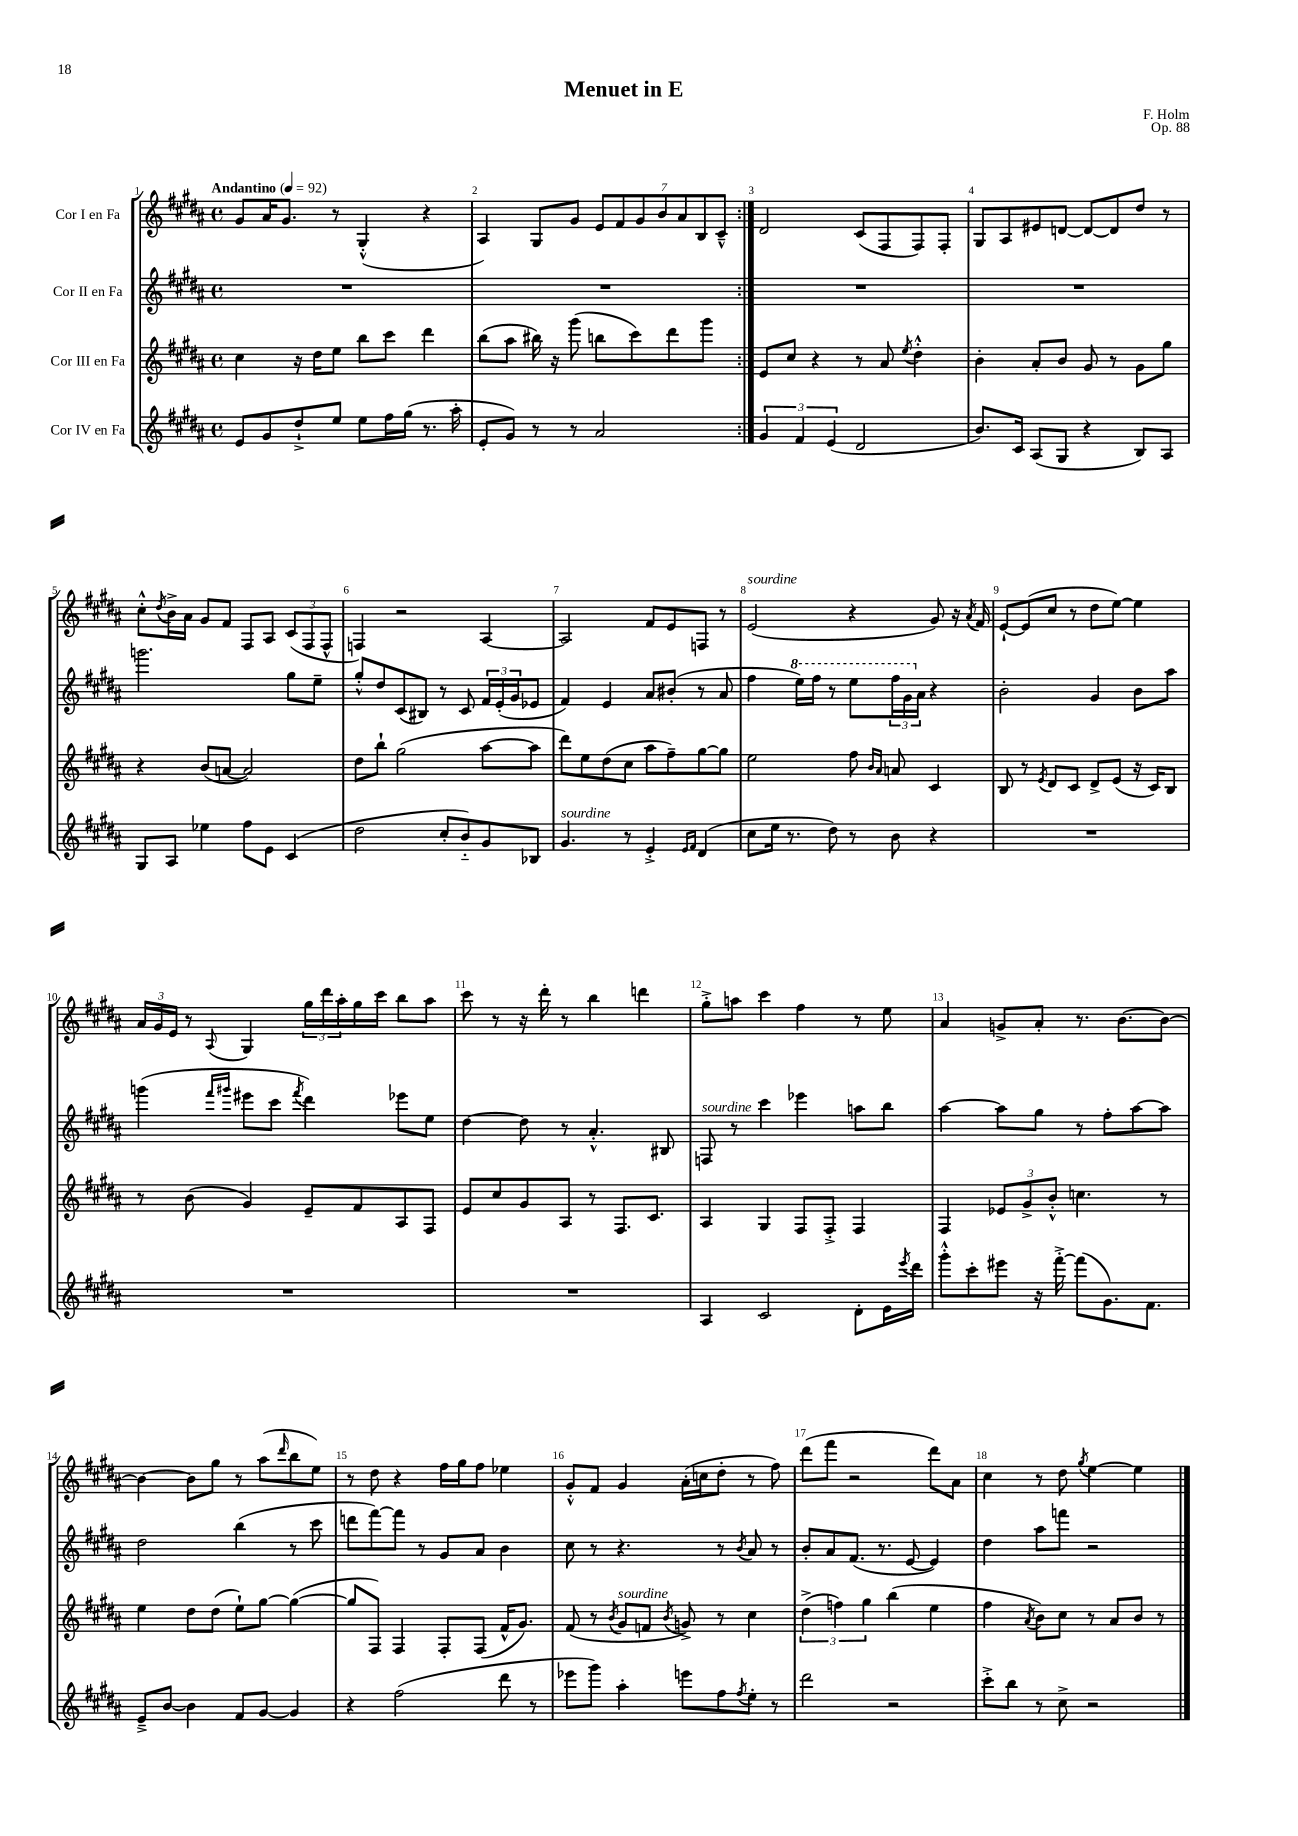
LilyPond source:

\header { title = "Menuet in E" composer = "F. Holm" opus = "Op. 88" }
<<
\new StaffGroup <<
\new Staff = "s0" \with { instrumentName = "Cor I en Fa" } {
    \clef treble \key b \major \defaultTimeSignature \time 4/4 \tempo "Andantino" 4 = 92
    \repeat volta 2 { gis'8 ais'16 gis'8. r8 gis4-.-^( r4 |
    ais4) gis8 gis'8 \tuplet 7/4 { e'8 fis'8 gis'8 b'8 ais'8 b8 cis'8---^ } | }
    dis'2 cis'8( fis8 fis8) fis8-. |
    gis8 ais8 eis'8 d'8~ d'8~ d'8 dis''8 r8 |
    cis''8-.-^ \acciaccatura { dis''8 } b'16-> ais'16 gis'8 fis'8 fis8 ais8 \tuplet 3/2 { cis'8( fis8 fis8-^ } |
    f4) r2 ais4~ |
    ais2 fis'8 e'8 f8 r8 |
    e'2^\markup { \italic "sourdine" }( r4 gis'8) r16 \acciaccatura { ais'8 } fis'16 |
    e'8~-! e'8( cis''8 r8 dis''8 e''8~) e''4 |
    \tuplet 3/2 { ais'16 gis'16 e'16 } r8 \appoggiatura { ais8 } gis4 \tuplet 3/2 { gis''16 dis'''16 ais''16-. } gis''16 cis'''16 b''8 ais''8 |
    cis'''8 r8 r16 dis'''16-. r8 b''4 d'''4 |
    gis''8-.-> a''8 cis'''4 fis''4 r8 e''8 |
    ais'4 g'8-> ais'8-. r8. b'8.~ b'8~ |
    b'4~ b'8 gis''8 r8 ais''8( \grace { dis'''16 } b''8 e''8) |
    r8 dis''8 r4 fis''16 gis''16 fis''8 ees''4 |
    gis'8-.-^ fis'8 gis'4 ais'16-.( c''16 dis''8-. r8 fis''8) |
    dis'''8( fis'''8 r2 dis'''8) ais'8 |
    cis''4 r8 dis''8 \acciaccatura { gis''8 } e''4~ e''4 \bar "|." |
}
\new Staff = "s1" \with { instrumentName = "Cor II en Fa" } {
    \clef treble \key b \major \defaultTimeSignature \time 4/4
    \repeat volta 2 { R1 |
    R1 | }
    R1 |
    R1 |
    g'''2. gis''8 e''8-- |
    gis''8-.-^ dis''8 cis'8( bis8) r8 cis'8 \tuplet 3/2 { fis'16 e'16-.( gis'16 } ees'8 |
    fis'4) e'4 ais'8 bis'8-.( r8 ais'8 |
    fis''4 \ottava #1 e'''16) fis'''16 r8 e'''8 \tuplet 3/2 { fis'''16 gis''16 \ottava #0 ais'16 } r4 |
    b'2-. gis'4 b'8 ais''8 |
    g'''4( \grace { fis'''16 gis'''16 } eis'''8 cis'''8 \acciaccatura { fis'''8 } dis'''4) ees'''8 e''8 |
    dis''4~ dis''8 r8 ais'4.-.-^ bis8 |
    f8^\markup { \italic "sourdine" } r8 cis'''4 ees'''4 a''8 b''8 |
    ais''4~ ais''8 gis''8 r8 fis''8-. ais''8~ ais''8 |
    dis''2 b''4( r8 cis'''8 |
    d'''8 fis'''8~) fis'''8 r8 gis'8 ais'8 b'4 |
    cis''8 r8 r4. r8 \acciaccatura { b'8 } ais'8 r8 |
    b'8-. ais'8 fis'8.( r8. e'8~ e'4) |
    dis''4 ais''8 f'''8 r2 \bar "|." |
}
\new Staff = "s2" \with { instrumentName = "Cor III en Fa" } {
    \clef treble \key b \major \defaultTimeSignature \time 4/4
    \repeat volta 2 { cis''4 r16 dis''16 e''8 b''8 cis'''8 dis'''4 |
    b''8( ais''8 bis''16) r16 gis'''8( b''8 cis'''8) dis'''8 gis'''8 | }
    e'8 cis''8 r4 r8 ais'8 \acciaccatura { e''8 } dis''4-.-^ |
    b'4-. ais'8-. b'8 gis'8 r8 gis'8 gis''8 |
    r4 b'8( a'8~ a'2) |
    dis''8 b''8-! gis''2( ais''8~ ais''8 |
    dis'''8) e''8 dis''8( cis''8 ais''8 fis''8--) gis''8~ gis''8 |
    e''2 fis''8 \grace { b'16 ais'16 } a'8 cis'4 |
    b8 r8 \acciaccatura { e'8 } dis'8 cis'8 dis'8-> e'8( r16 cis'16) b8 |
    r8 b'8( gis'4) e'8-- fis'8 ais8 fis8 |
    e'8 cis''8 gis'8 ais8 r8 fis8. cis'8. |
    ais4 gis4 fis8 fis8-.-> fis4 |
    fis4 \tuplet 3/2 { ees'8 gis'8-> b'8-.-^ } c''4. r8 |
    e''4 dis''8 dis''8( e''8-!) gis''8~ gis''4~( |
    gis''8 fis8) fis4 fis8-. fis8( fis'16-^ gis'8.) |
    fis'8( r8 \acciaccatura { b'8 } gis'8^\markup { \italic "sourdine" } f'8 \acciaccatura { b'8 } g'8->) r8 cis''4 |
    \tuplet 3/2 { dis''4->( f''4) gis''4 } b''4( e''4 |
    fis''4 \acciaccatura { ais'8 } b'8) cis''8 r8 ais'8 b'8 r8 \bar "|." |
}
\new Staff = "s3" \with { instrumentName = "Cor IV en Fa" } {
    \clef treble \key b \major \defaultTimeSignature \time 4/4
    \repeat volta 2 { e'8 gis'8 dis''8-!-> e''8 e''8 fis''16 gis''16( r8. ais''16-. |
    e'8-. gis'8) r8 r8 ais'2 | }
    \tuplet 3/2 { gis'4 fis'4 e'4( } dis'2 |
    b'8.) cis'16 ais8( gis8 r4 b8) ais8 |
    gis8 ais8 ees''4 fis''8 e'8 cis'4( |
    dis''2 cis''8-. b'8-_) gis'8 bes8 |
    gis'4.^\markup { \italic "sourdine" } r8 e'4-.-> \grace { e'16 fis'16 } dis'4( |
    cis''8 e''16 r8. dis''8) r8 b'8 r4 |
    R1 |
    R1 |
    R1 |
    ais4 cis'2 dis'8-. e'16 \acciaccatura { e'''8 } dis'''16 |
    gis'''8-.-^ cis'''8-. eis'''8 r16 fis'''16~-.-> fis'''8( gis'8.) fis'8. |
    e'8---> b'8~ b'4 fis'8 gis'8~ gis'4 |
    r4 fis''2( dis'''8 r8 |
    ees'''8 gis'''8) ais''4-. e'''8 fis''8 \acciaccatura { fis''8 } e''8-. r8 |
    dis'''2 r2 |
    cis'''8-.-> b''8 r8 cis''8-> r2 \bar "|." |
}
>>
>>
\layout { \context { \Score \override BarNumber.break-visibility = ##(#f #t #t) barNumberVisibility = #all-bar-numbers-visible } }
